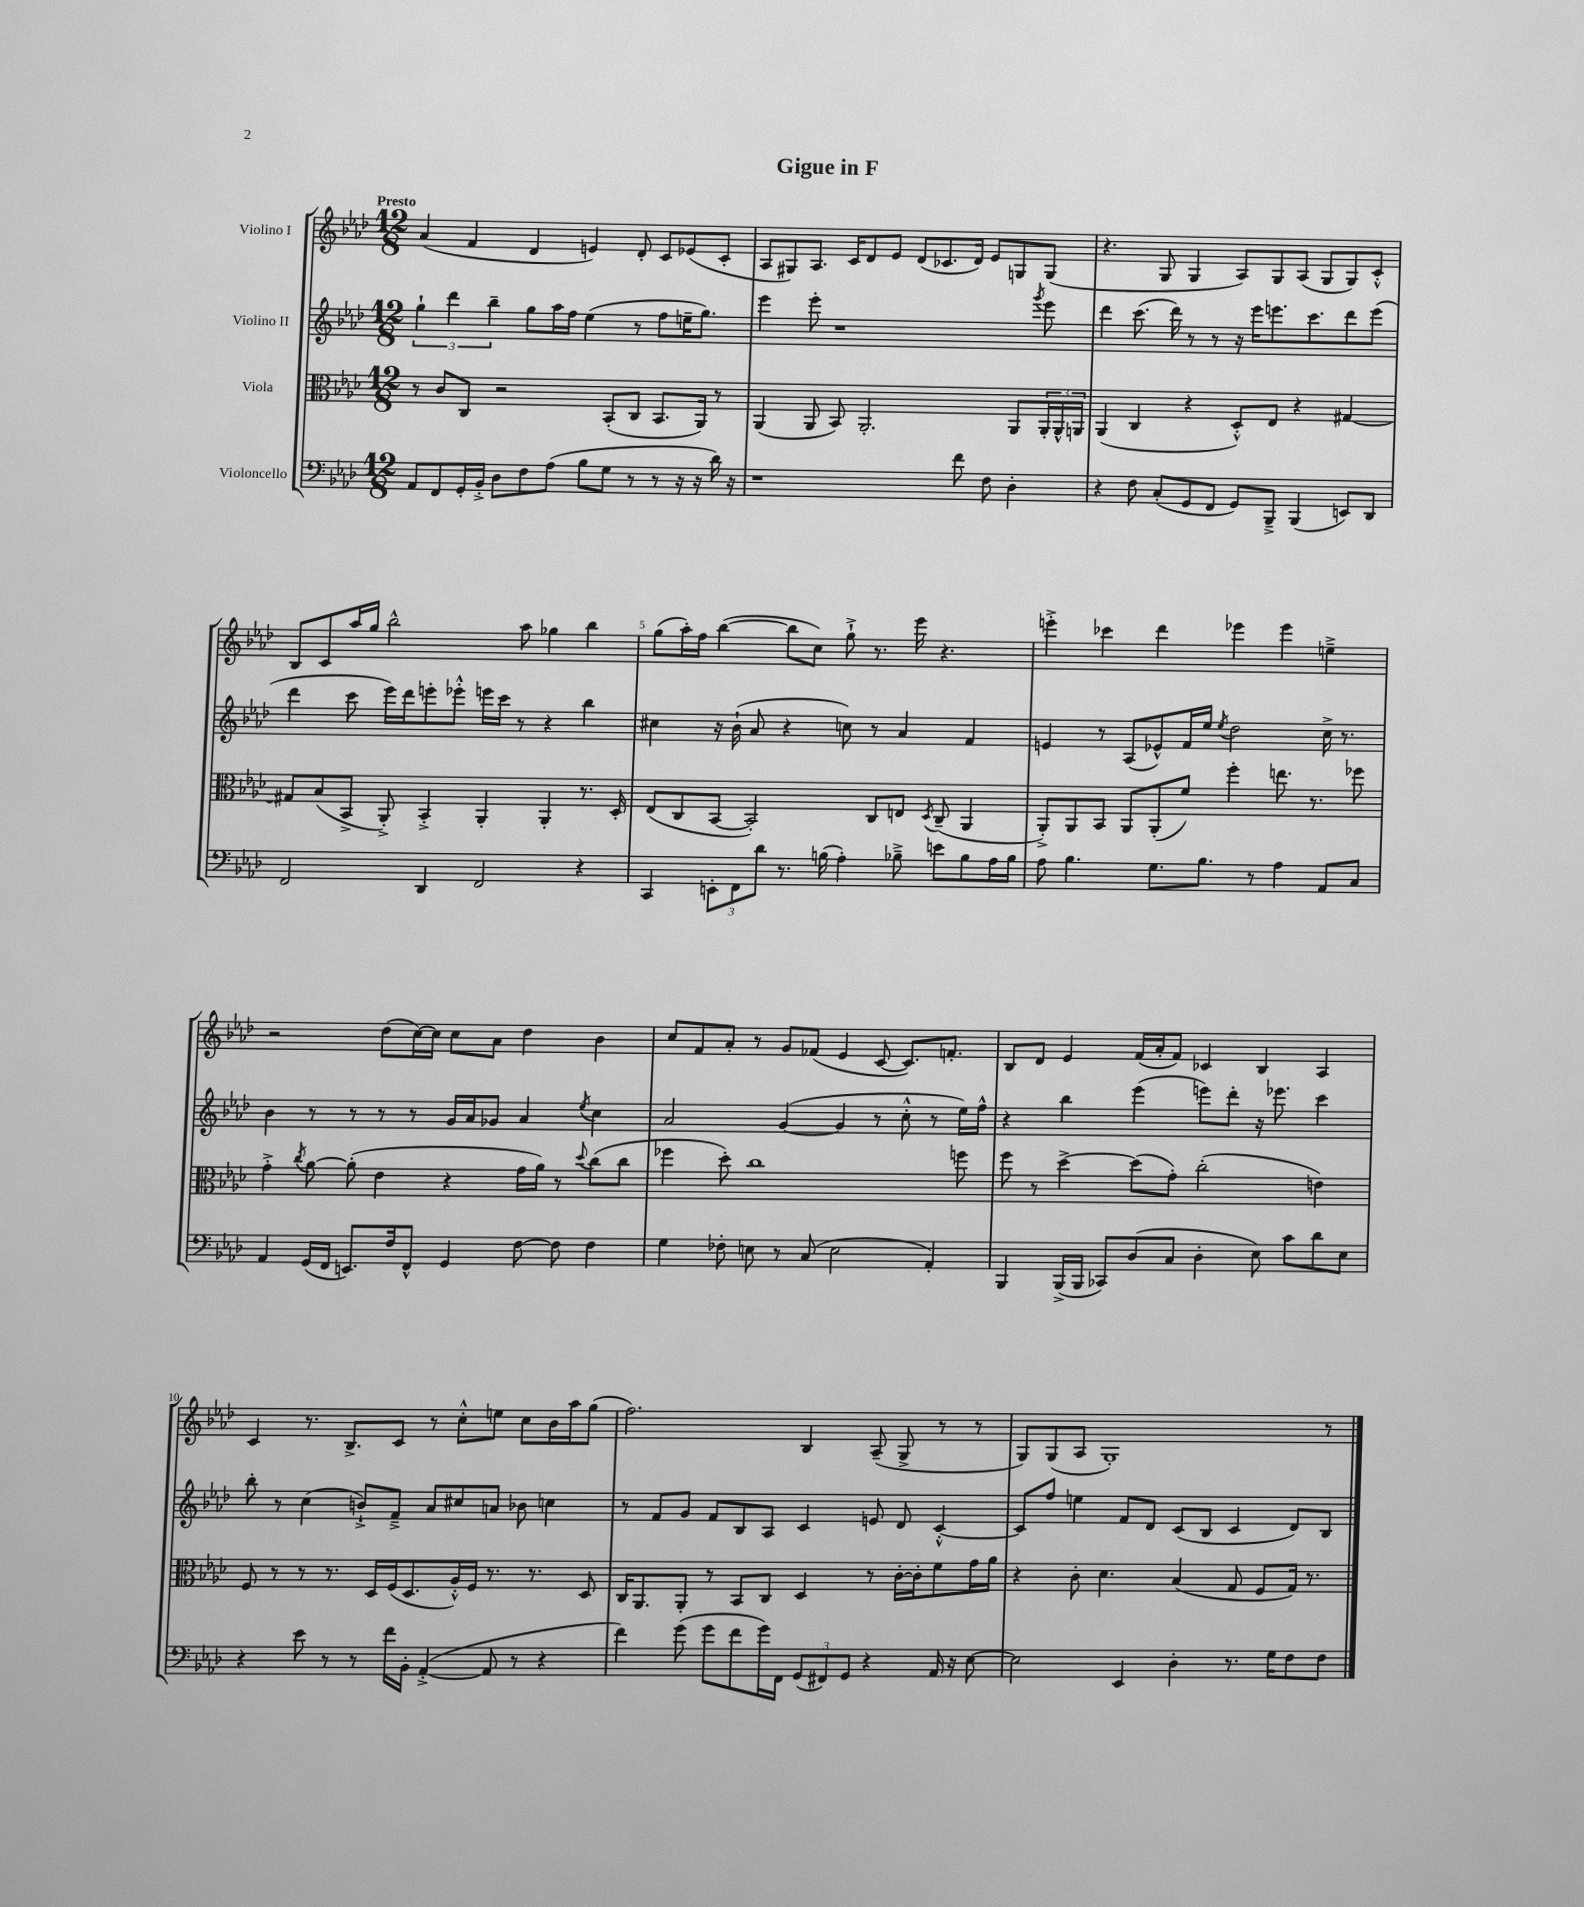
\header { title = "Gigue in F" }
<<
\new StaffGroup <<
\new Staff = "s0" \with { instrumentName = "Violino I" } {
    \clef treble \key aes \major \numericTimeSignature \time 12/8 \tempo "Presto"
    aes'4( f'4 des'4 e'4) des'8-. c'8 ees'8( c'8-. |
    aes8 gis8) aes8. c'16 des'8 ees'8 des'8( ces'8. des'16) ees'8 g8 g8( |
    r4. g8 g4 aes8) g8 aes8( g8 g8) c'8-.-^ |
    bes8 c'8 aes''16 g''16 bes''2-^ aes''8 ges''4 bes''4 |
    g''8( aes''16-.) f''16 bes''4~( bes''8 c''8) g''8-!-> r8. ees'''16 r4. |
    e'''4-.-> ces'''4 des'''4 ees'''4 ees'''4 e''4---> |
    r2 des''8( c''16~) c''16 c''8 aes'8 des''4 bes'4 |
    c''8 f'8 aes'8-. r8 g'8 fes'8( ees'4 c'8~ c'8.) f'8.-. |
    bes8 des'8 ees'4 f'16( aes'16-. f'8) ces'4 bes4 aes4 |
    c'4 r8. bes8.-> c'8 r8 c''8-.-^ e''8 c''8 bes'16 aes''16 g''8( |
    f''2.) bes4 aes8--( g8-> r8 r8 |
    g8) g8( aes8 g1-.) r8 \bar "|." |
}
\new Staff = "s1" \with { instrumentName = "Violino II" } {
    \clef treble \key aes \major \numericTimeSignature \time 12/8
    \tuplet 3/2 { g''4-! des'''4 bes''4-- } g''8 aes''16 f''16 ees''4( r8 f''8 e''16-- g''8.) |
    ees'''4 ees'''8-. r1 \acciaccatura { g'''8 } ees'''8 |
    des'''4 c'''8.( des'''16) r8 r8 r16 ees'''16 e'''8. c'''8. des'''8 e'''8( |
    des'''4 c'''8 ees'''16) des'''16 e'''8-. ees'''8-.-^ e'''16 c'''16 r8 r4 bes''4 |
    cis''4 r16 bes'16-!( aes'8 r4 c''8) r8 aes'4 f'4 |
    e'4 r8 aes8( ees'8-^) f'16 ees''16 \acciaccatura { ees''8 } des''2 c''16-> r8. |
    bes'4 r8 r8 r8 r8 g'16 aes'16 ges'8 aes'4 \acciaccatura { ees''8 } c''4 |
    aes'2 g'4~( g'4 r8 c''8-.-^ r8 ees''16) f''16-^ |
    r4 bes''4 ees'''4( e'''8) des'''8-. r16 ees'''8. c'''4 |
    bes''8-. r8 c''4( b'8-!->) f'8---> aes'8 cis''8 a'8 bes'8 c''4 |
    r8 f'8 g'8 f'8 bes8 aes8 c'4 e'8 des'8 c'4~-.-^ |
    c'8 f''8 e''4 f'8 des'8 c'8( bes8 c'4 des'8) bes8 \bar "|." |
}
\new Staff = "s2" \with { instrumentName = "Viola" } {
    \clef alto \key aes \major \numericTimeSignature \time 12/8
    r8 c'8 c8 r2 bes,8-.( c8 bes,8. aes,16) r8 |
    aes,4( aes,8 bes,8) aes,2.-. aes,8 \tuplet 3/2 { aes,16-. aes,16-^ a,16 } |
    aes,4( c4 r4 des8-.-^) ees8 r4 gis4~ |
    gis8 bes8( bes,8-> aes,8-.->) bes,4-.-> aes,4-. aes,4-. r8. des16-. |
    ees8( c8 bes,8~ bes,2-.) c8 e8 \acciaccatura { des8 } c8--( aes,4 |
    aes,8-.->) aes,8 bes,8 aes,8 aes,8-.( f'8) f''4-. e''8. r8. fes''8 |
    g'4-.-> \acciaccatura { c''8 } aes'8~ aes'8-.( ees'4 r4 g'16 aes'16) r8 \appoggiatura { des''8 } c''8( c''8 |
    fes''4 des''8-.) c''1 f''8 |
    f''8 r8 des''4~-> des''8( g'8-.) c''2-.( e'4) |
    f8 r8 r8 r8. des16 f16( des8. aes16-.-^) f16 r8. r8. des8 |
    c16 aes,8. aes,8-. r8 bes,8 c8 des4 r8 c'16~-. c'16-. f'8 g'16 aes'16 |
    r4 c'8-. des'4. bes4( g8 f8 g16) r8. \bar "|." |
}
\new Staff = "s3" \with { instrumentName = "Violoncello" } {
    \clef bass \key aes \major \numericTimeSignature \time 12/8
    aes,8 f,8 g,16-. bes,16-.-> des8 f8 aes8( bes8 g8 r8 r8 r16 r16 des'16) r16 |
    r1 f'8 f8 des4-. |
    r4 f8 c8-.( g,8 f,8 g,8) bes,,8---> bes,,4( e,8) des,8 |
    f,2 des,4 f,2 r4 |
    c,4 \tuplet 3/2 { e,8-. f,8 des'8 } r8. b16( aes4-.) bes8---> e'8 bes8 aes16 bes16 |
    aes8 bes4. g8. bes8. r8 aes4 aes,8 c8 |
    aes,4 g,16( f,16 e,8.) f16 f,8-^ g,4 f8~ f8 f4 |
    g4 fes8-. e8 r8 c8( e2 aes,4-.) |
    bes,,4 bes,,16->( bes,,16 ces,8) des8( c8 des4-. ees8) c'8 des'8 ees8 |
    r4 ees'8 r8 r8 f'16 bes,16-. aes,4~-.->( aes,8 r8 r4 |
    f'4) g'8( g'8 f'8 g'16) f,16 \tuplet 3/2 { g,8( fis,8) g,8 } r4 aes,16 r16 ees8~ |
    ees2 ees,4 des4-. r8. g16 f8 f8 \bar "|." |
}
>>
>>
\layout { \context { \Score \override BarNumber.break-visibility = ##(#f #t #t) barNumberVisibility = #(every-nth-bar-number-visible 5) } }
